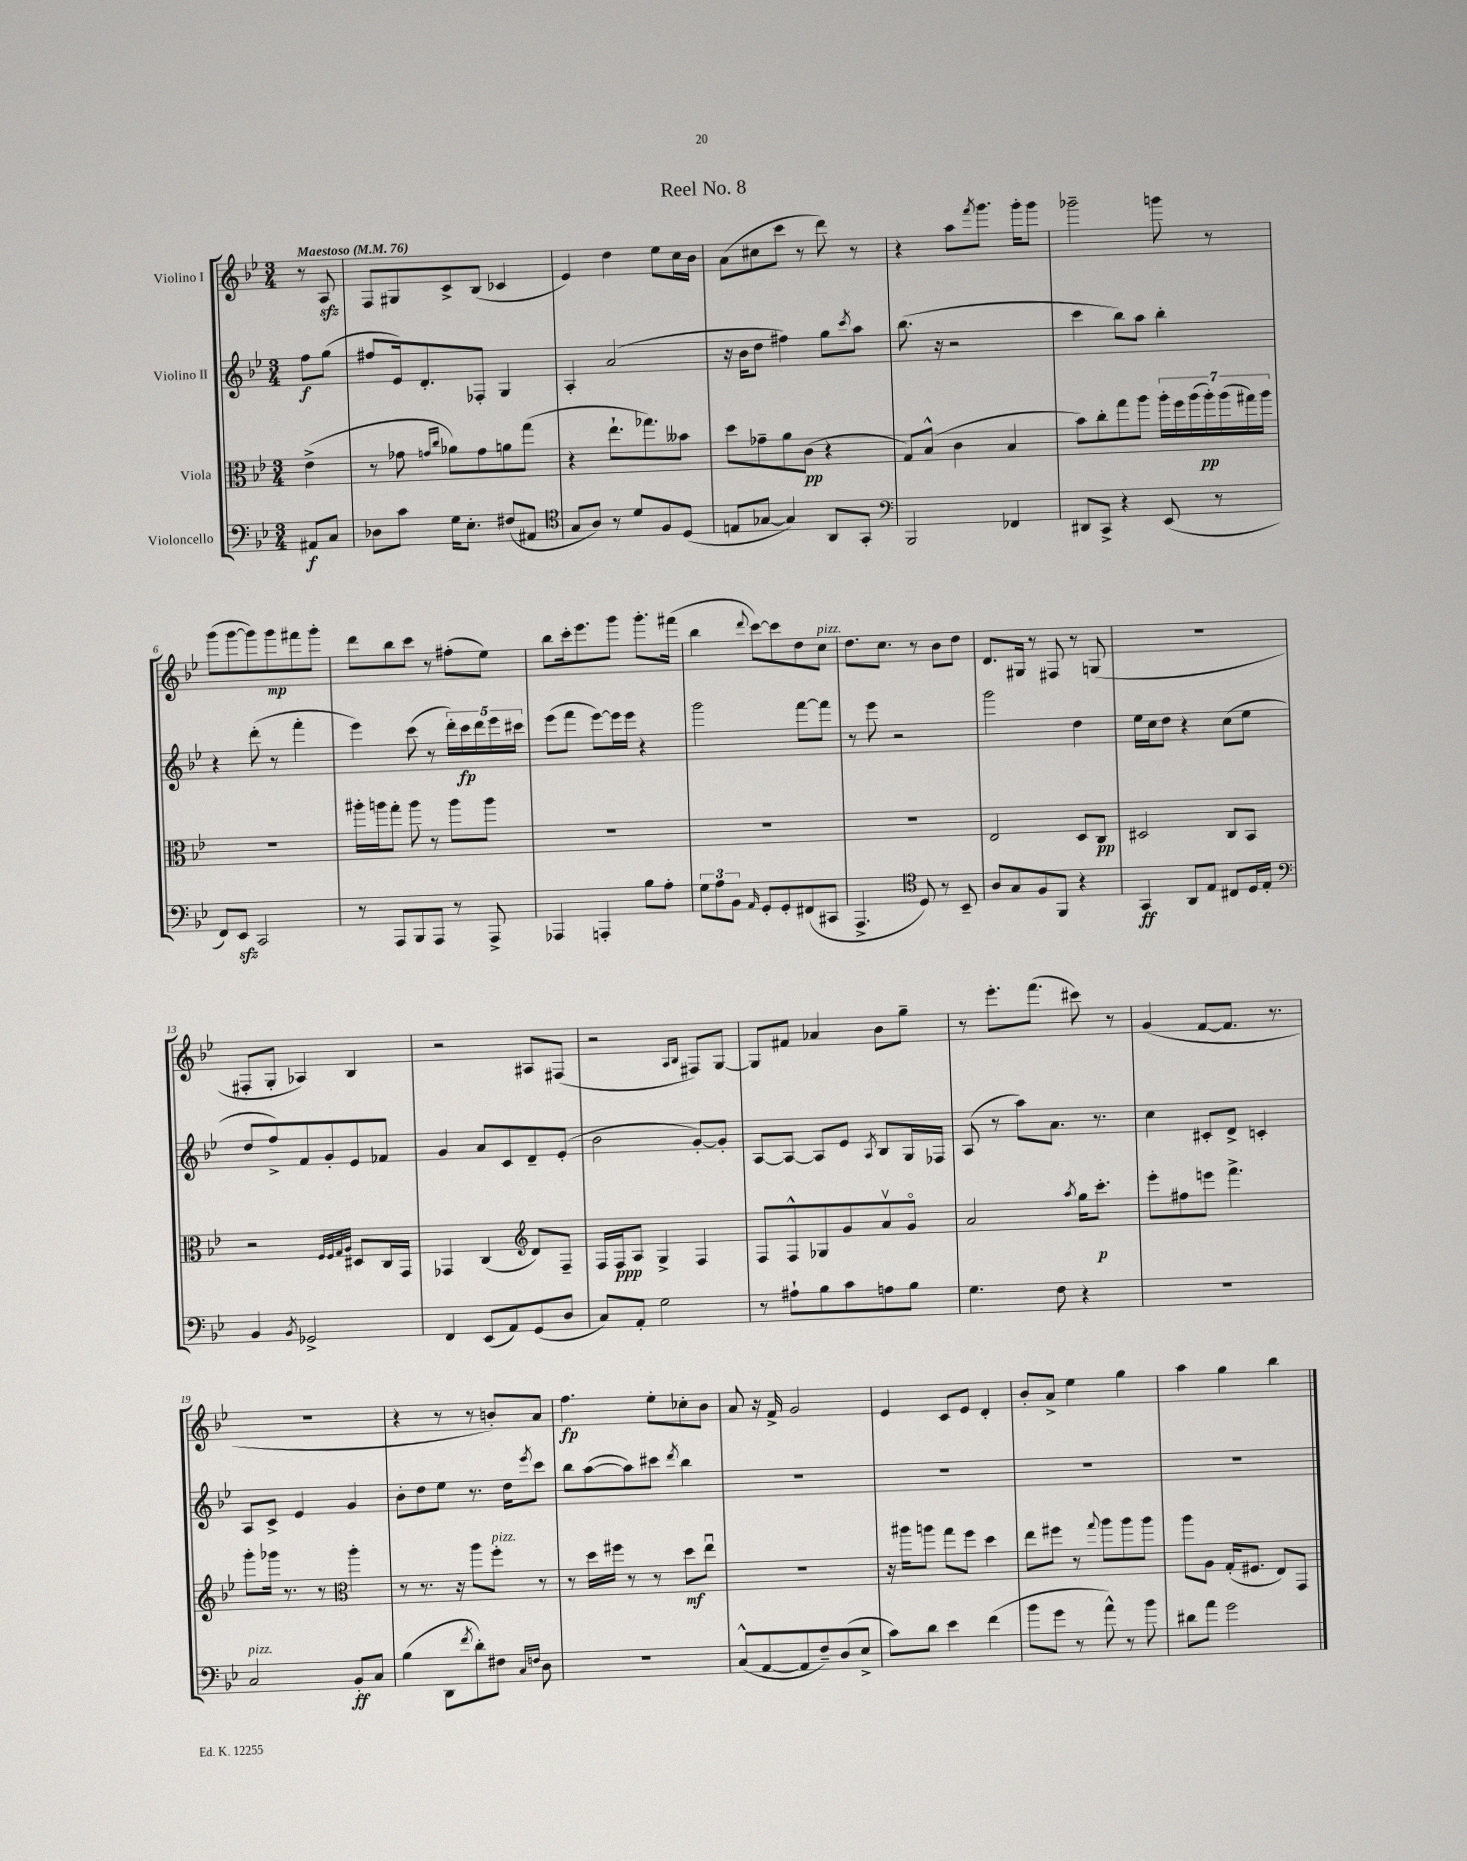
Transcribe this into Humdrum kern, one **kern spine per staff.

**kern	**dynam	**kern	**dynam	**kern	**dynam	**kern	**dynam
*part4	*part4	*part3	*part3	*part2	*part2	*part1	*part1
*staff4	*staff4	*staff3	*staff3	*staff2	*staff2	*staff1	*staff1
*I"Violoncello	*	*I"Viola	*	*I"Violino II	*	*I"Violino I	*
*clefF4	*	*clefC3	*	*clefG2	*	*clefG2	*
*k[b-e-]	*	*k[b-e-]	*	*k[b-e-]	*	*k[b-e-]	*
*M3/4	*	*M3/4	*	*M3/4	*	*M3/4	*
*MM76	*	*MM76	*	*MM76	*	*MM76	*
=	=	=	=	=	=	=	=
!	!	!	!	!	!	!LO:TX:a:B:t=Maestoso	!
8AA#X/L	f	(4e-^\	.	8ff\L	f	8r	.
8C/J	.	.	.	(8gg\J	.	8Azz/	.
=1	=1	=1	=1	=1	=1	=1	=1
8D-X\L	.	8r	.	8ff#X/L	.	8F/L	.
8c\J	.	8g-X\	.	16e-/k)	.	8G#X/	.
.	.	.	.	8.d'/	.	.	.
.	.	16qqgn/LL	.	.	.	.	.
.	.	16qqcc/JJ	.	.	.	.	.
16G\KL	.	8a-X\L)	.	.	.	8c^/	.
8.E-'\J	.	.	.	.	.	.	.
.	.	8g\	.	8F-X'/J	.	(8B-/J	.
(8F#X/L	.	8an\	.	4G/	.	4c-X/	.
8AA#X/J	.	(8gg\J	.	.	.	.	.
=2	=2	=2	=2	=2	=2	=2	=2
*clefC4	*	*	*	*	*	*	*
8G/L	.	4r	.	4A'/	.	4e-/)	.
8A/J)	.	.	.	.	.	.	.
8r	.	8.ee-`\L	.	(2a/	.	4dd\	.
8d/L	.	.	.	.	.	.	.
.	.	8.gg-X\)	.	.	.	.	.
8F/	.	.	.	.	.	8ee-\L	.
(8D/J	.	8b--X\J	.	.	.	16cc\L	.
.	.	.	.	.	.	16b-\JJ	.
=3	=3	=3	=3	=3	=3	=3	=3
8En/L	.	8dd\L	.	16r	.	(8a\L	.
.	.	.	.	16b-\KL	.	.	.
[8G-X/J	.	8g-X~\	.	8dd\J	.	8cc#X\	.
4G-/])	.	8a\	.	4ff#X\)	.	8ccc\J	.
.	.	(8c\J	pp	.	.	8r	.
8AA/L	.	4r	.	8gg\L	.	8ddd\)	.
.	.	.	.	8qccc/	.	.	.
8GG'/J	.	.	.	8aa\J	.	8r	.
=4	=4	=4	=4	=4	=4	=4	=4
*clefF4	*	*	*	*	*	*	*
2BBB-/	.	8G/L)	.	(8.bb-\	.	4r	.
.	.	(8B-^^/J	.	.	.	.	.
.	.	.	.	16r	.	.	.
.	.	4c\	.	2r	.	8aa\L	.
.	.	.	.	.	.	8qfff/	.
.	.	.	.	.	.	8.ggg\J	.
4FF-X/	.	4B-/	.	.	.	.	.
.	.	.	.	.	.	16ggg'\KL	.
.	.	.	.	.	.	8ggg\J	.
=5	=5	=5	=5	=5	=5	=5	=5
8DD#X/L	.	8b-\L)	.	4ccc\	.	2ggg-X~\	.
8CC^/J	.	8cc'\	.	.	.	.	.
4r	.	8gg\	.	8bb-\L)	.	.	.
.	.	8aa\J	.	8aa\J	.	.	.
(8EE-/	.	28aa'\LL	.	4bb-'\	.	8gggn\	.
.	.	28ff\	.	.	.	.	.
.	.	(28aa\	.	.	.	.	.
.	.	28aa'\)	pp	.	.	.	.
8r	.	.	.	.	.	8r	.
.	.	(28aa\	.	.	.	.	.
.	.	28gg#X\)	.	.	.	.	.
.	.	28aa\JJ	.	.	.	.	.
!!LO:LB:g=z
=6	=6	=6	=6	=6	=6	=6	=6
8FF/L)	.	2.r	.	4r	.	(8ggg\L	.
8EE-zz/J	.	.	.	.	.	[8ggg\	.
2CC/	.	.	.	(8ddd'\	.	8ggg\])	.
.	.	.	.	8r	.	8ggg\	mp
.	.	.	.	4fff'\	.	8fff#X\	.
.	.	.	.	.	.	8ggg'\J	.
=7	=7	=7	=7	=7	=7	=7	=7
8r	.	16aa#X'\LL	.	4eee-\)	.	8ddd\L	.
.	.	16aan\J	.	.	.	.	.
8AAA/L	.	8gg'\J	.	.	.	8bb-\	.
8BBB-/	.	8aa\	.	(8ccc\	.	8ccc\J	.
8AAA/J	.	8r	.	8r	.	8r	.
8r	.	8aa\L	.	20ddd'\LL)	.	(8ff#X'\L	.
.	.	.	.	20ccc\	fp	.	.
.	.	.	.	20ddd\	.	.	.
8AAA^/	.	8aa\J	.	.	.	8ee-\J)	.
.	.	.	.	20eee-\	.	.	.
.	.	.	.	20ccc#X\JJ	.	.	.
=8	=8	=8	=8	=8	=8	=8	=8
4AAA-X/	.	2.r	.	(8eee-\L	.	8bb-\L	.
.	.	.	.	8fff\J	.	16ccc'\k	.
.	.	.	.	.	.	8.eee-\	.
4AAAn'/	.	.	.	[8eee-\L)	.	.	.
.	.	.	.	16eee-\L]	.	8ggg\J	.
.	.	.	.	16eee-\JJ	.	.	.
8B-\L	.	.	.	4r	.	8.ggg'\L	.
8A'\J	.	.	.	.	.	.	.
.	.	.	.	.	.	(16fff#X\Jk	.
=9	=9	=9	=9	=9	=9	=9	=9
12G\L	.	2.r	.	2ggg\	.	4bb-\	.
12A\	.	.	.	.	.	.	.
12BB-\J	.	.	.	.	.	.	.
16qqAA/	.	.	.	.	.	8qqddd/	.
8GG'/L	.	.	.	.	.	[8ccc\L)	.
8GG'/	.	.	.	.	.	8ccc\]	.
(8FF#X/	.	.	.	[8fff\L	.	8dd\	.
!	!	!	!	!	!	!LO:TX:a:i:t=pizz.	!
8CC#X/J	.	.	.	8fff\J]	.	8cc\J	.
=10	=10	=10	=10	=10	=10	=10	=10
4.AAA^/	.	2.r	.	8r	.	8.dd\L	.
.	.	.	.	8eee-\	.	.	.
.	.	.	.	.	.	8.cc\J	.
.	.	.	.	2r	.	.	.
*clefC4	*	*	*	*	*	*	*
8D/)	.	.	.	.	.	8r	.
8r	.	.	.	.	.	8b-\L	.
8BB-~/	.	.	.	.	.	8dd\J	.
=11	=11	=11	=11	=11	=11	=11	=11
8A/L	.	2E-/	.	2ggg\	.	8.d/L	.
8G/	.	.	.	.	.	.	.
.	.	.	.	.	.	16G#X/Jk	.
8F/	.	.	.	.	.	8r	.
8FF/J	.	.	.	.	.	8F#X/	.
4r	.	8D/L	.	4dd\	.	8r	.
.	.	8C/J	pp	.	.	(8Gn/	.
=12	=12	=12	=12	=12	=12	=12	=12
4GG/	ff	2D#X/	.	16ee-\LL	.	2.r	.
.	.	.	.	16cc\J	.	.	.
.	.	.	.	8dd\J	.	.	.
8AA/L	.	.	.	4r	.	.	.
8E-/J	.	.	.	.	.	.	.
8C#X/L	.	8C/L	.	(8cc\L	.	.	.
16D/L	.	8BB-/J	.	8ee-\J	.	.	.
16E-'/JJ	.	.	.	.	.	.	.
!!LO:LB:g=z
=13	=13	=13	=13	=13	=13	=13	=13
*clefF4	*	*	*	*	*	*	*
4BB-/	.	2r	.	8dd/L	.	8F#X'/L	.
.	.	.	.	8ff^/)	.	8G'/J	.
8qBB-/	.	.	.	.	.	.	.
2GG-X^/	.	.	.	8f/	.	4A-X/)	.
.	.	.	.	8g'/	.	.	.
.	.	32qqF/LLL	.	.	.	.	.
.	.	32qqF/	.	.	.	.	.
.	.	32qqG/	.	.	.	.	.
.	.	32qqA/JJJ	.	.	.	.	.
.	.	8D#X/L	.	8e-/	.	4B-/	.
.	.	16C/L	.	8f-X/J	.	.	.
.	.	16GG/JJ	.	.	.	.	.
=14	=14	=14	=14	=14	=14	=14	=14
4FF/	.	4GG-X/	.	4g/	.	2r	.
(8EE-/L	.	(4C/	.	8a/L	.	.	.
8AA/)	.	.	.	8c/	.	.	.
*	*	*clefG2	*	*	*	*	*
(8GG/	.	8d/L)	.	8d~/	.	8A#X/L	.
8D/J	.	8F~/J	.	(8e-'/J	.	(8F#X/J	.
=15	=15	=15	=15	=15	=15	=15	=15
8C/L)	.	16F/LL	.	2b-\	.	2r	.
.	.	16F/J	ppp	.	.	.	.
8AA'/J	.	8A/J	.	.	.	.	.
2G\	.	4G^/	.	.	.	.	.
.	.	.	.	.	.	16qqA/LL	.
.	.	.	.	.	.	16qqB-/JJ	.
.	.	4F/	.	[8g'/L)	.	8F#X/L)	.
.	.	.	.	8g'/J]	.	[8G/J	.
=16	=16	=16	=16	=16	=16	=16	=16
8r	.	8F/L	.	[8A/L	.	8G/L]	.
8A#X`\L	.	8F^^/	.	8A/J_	.	8f#X/J	.
8B-\	.	8G-X/	.	8A/L]	.	4a-X/	.
8c\	.	8g/	.	8e-/J	.	.	.
.	.	.	.	8qA/	.	.	.
8An\	.	8av/	.	8B-/L	.	8b-\L	.
8B-\J	.	8g/J	.	16G/L	.	8gg~\J	.
.	.	.	.	16F-X/JJ	.	.	.
=17	=17	=17	=17	=17	=17	=17	=17
4.G\	.	2a/	.	(8A/	.	8r	.
.	.	.	.	8r	.	8.eee-'\L	.
.	.	.	.	8aa\L)	.	.	.
.	.	.	.	.	.	(8.fff\J	.
8F\	.	.	.	8.a\J	.	.	.
.	.	8qaa/	.	.	.	.	.
4r	.	16gg\KL	.	.	.	8ccc#X\)	.
.	.	8.ccc'\J	p	8.r	.	.	.
.	.	.	.	.	.	8r	.
=18	=18	=18	=18	=18	=18	=18	=18
2.r	.	8eee-'\L	.	4cc\	.	(4g/	.
.	.	8ff#X\	.	.	.	.	.
.	.	8eeen\J	.	8c#X'/L	.	[8f/L	.
.	.	4.fff^\	.	8d^/J	.	8.f/J]	.
.	.	.	.	4cn'/	.	.	.
.	.	.	.	.	.	8.r	.
!!LO:LB:g=z
=19	=19	=19	=19	=19	=19	=19	=19
!LO:TX:a:i:t=pizz.	!	!	!	!	!	!	!
2C/	.	8ggg'\L	.	8A/L	.	2.r	.
.	.	16ggg-X\Jk	.	8c^/J	.	.	.
.	.	8.r	.	.	.	.	.
.	.	.	.	4e-/	.	.	.
.	.	8r	.	.	.	.	.
*	*	*clefC3	*	*	*	*	*
8BB-'/L	ff	4aa'\	.	4g/	.	.	.
8C/J	.	.	.	.	.	.	.
=20	=20	=20	=20	=20	=20	=20	=20
(4B-\	.	8r	.	8b-'\L	.	4r	.
.	.	8.r	.	8dd\	.	.	.
8DD\L	.	.	.	8ee-\J	.	8r	.
.	.	16r	.	.	.	.	.
8qf/	.	.	.	.	.	.	.
8d'\)	.	8aa\L	.	8.r	.	8r	.
!	!	!LO:TX:a:i:t=pizz.	!	!	!	!	!
8F#X\J	.	8ff'\J	.	.	.	8bn'/L)	.
.	.	.	.	16dd\KL	.	.	.
16qqC/LL	.	.	.	.	.	.	.
16qqFn/JJ	.	.	.	8qeee-/	.	.	.
8D\	.	8r	.	8ccc\J	.	8a/J	.
=21	=21	=21	=21	=21	=21	=21	=21
2.r	.	8r	.	8bb-\L	.	4.ff\	fp
.	.	16dd\LL	.	([8aa\	.	.	.
.	.	16ff#X\JJ	.	.	.	.	.
.	.	8r	.	8aa\])	.	.	.
.	.	8r	.	8ccc#X\J	.	8ee-'\L	.
.	.	.	.	8qddd/	.	.	.
.	.	8dd\L	mf	4bb-\	.	8cc-X'\	.
.	.	8ee-u\J	.	.	.	8b-\J	.
=22	=22	=22	=22	=22	=22	=22	=22
(8C^^/L	.	2.r	.	2.r	.	8a/	.
[8AA/	.	.	.	.	.	16r	.
.	.	.	.	.	.	16f^/	.
8AA/]	.	.	.	.	.	2g/	.
8F~/)	.	.	.	.	.	.	.
(8D/	.	.	.	.	.	.	.
8E-^/J	.	.	.	.	.	.	.
=23	=23	=23	=23	=23	=23	=23	=23
8c\L)	.	16r	.	2.r	.	4e-/	.
.	.	16aa#X\KL	.	.	.	.	.
8d\J	.	8aan\J	.	.	.	.	.
4e-\	.	8gg\L	.	.	.	8c/L	.
.	.	8ff\J	.	.	.	8e-/J	.
(4f\	.	4dd\	.	.	.	4d'/	.
=24	=24	=24	=24	=24	=24	=24	=24
8b-\L	.	8ee-\L	.	2.r	.	8b-'/L	.
8g\J	.	8ff#X\J	.	.	.	8a^/J	.
8r	.	8r	.	.	.	4ee-\	.
.	.	8qqgg/	.	.	.	.	.
8a^^\)	.	8aa\L	.	.	.	.	.
8r	.	8aa\	.	.	.	4gg\	.
8b-\	.	8aa\J	.	.	.	.	.
=25	=25	=25	=25	=25	=25	=25	=25
8d#X\L	.	8aa\L	.	2.r	.	4aa\	.
8a\J	.	8A\J	.	.	.	.	.
2g\	.	(16G'/KL	.	.	.	4gg\	.
.	.	8.F#X/J	.	.	.	.	.
.	.	8E-/L)	.	.	.	4bb-\	.
.	.	8GG/J	.	.	.	.	.
==	==	==	==	==	==	==	==
*-	*-	*-	*-	*-	*-	*-	*-
